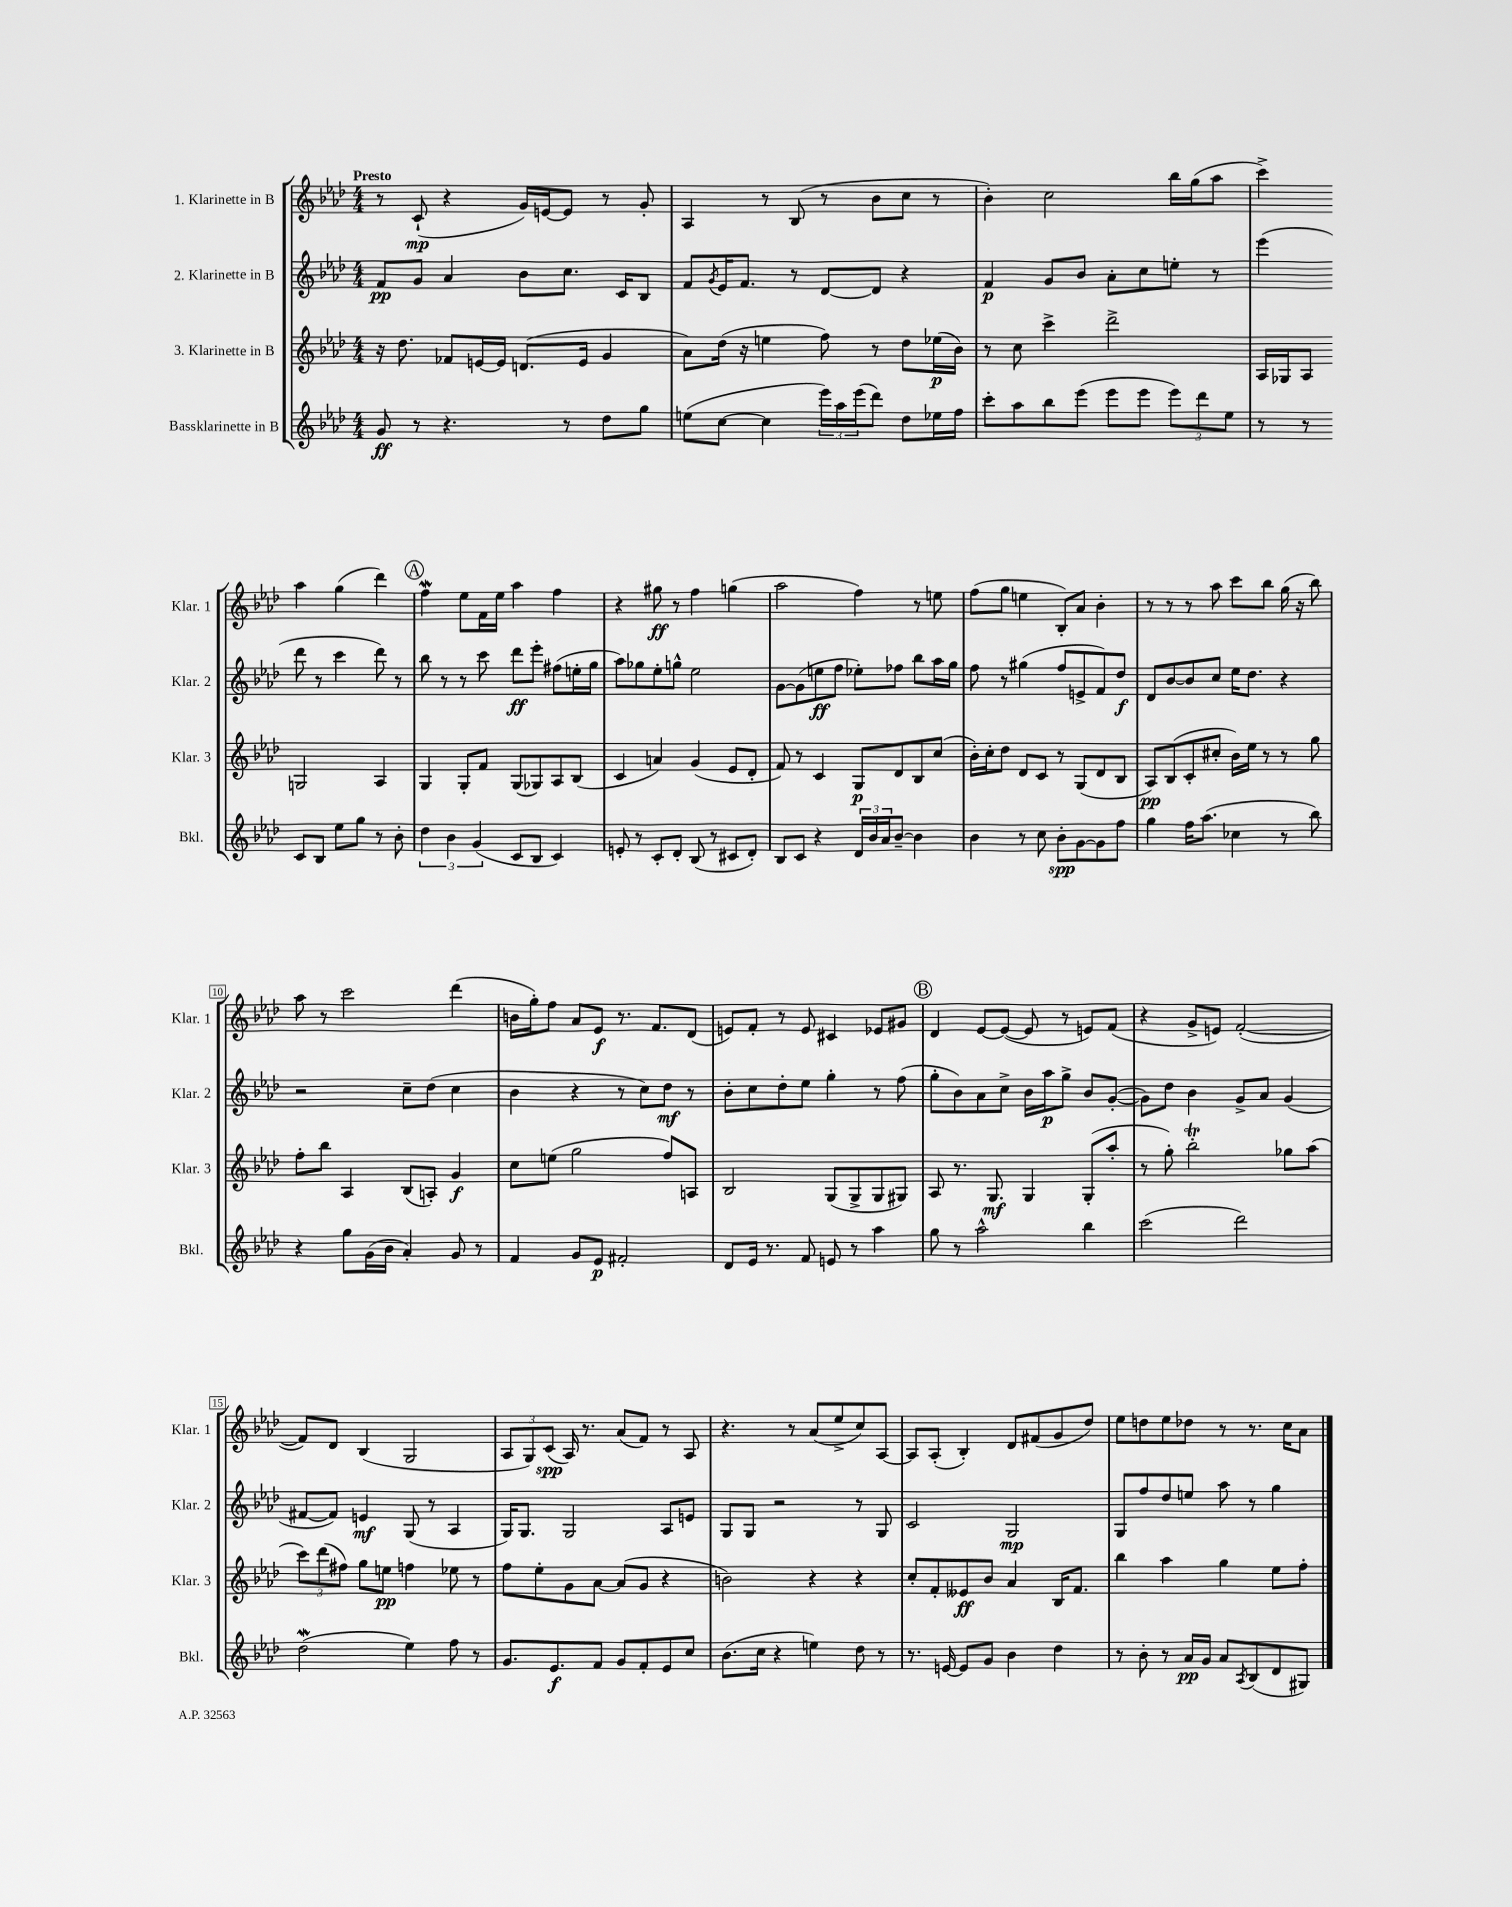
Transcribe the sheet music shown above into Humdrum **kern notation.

**kern	**kern	**kern	**kern
*staff4	*staff3	*staff2	*staff1
*clefG2	*clefG2	*clefG2	*clefG2
*k[b-e-a-d-]	*k[b-e-a-d-]	*k[b-e-a-d-]	*k[b-e-a-d-]
*M4/4	*M4/4	*M4/4	*M4/4
8g	16r	8f	8r
.	8.dd-	.	.
8r	.	8g	(8c`
4.r	8f-	4a-	4r
.	[16e	.	.
.	16e]	.	.
.	(8.d	8b-	16g)
.	.	.	[16e
8r	.	8.cc	8e]
.	16e	.	.
8dd-	4g	.	8r
.	.	16c	.
8gg	.	8B-	8g'
=	=	=	=
(8ee	8a-)	8f	4A-
.	.	8qg	.
[8cc	(16dd-	16e-	.
.	16r	8.f	.
4cc]	4ee	.	8r
.	.	8r	(8B-
24eee-)	8ff)	[8d-	8r
24aa-	.	.	.
(24eee-	.	.	.
8ddd-)	8r	8d-]	8b-
8dd-	8dd-	4r	8cc
16ee-	(16ee-	.	8r
16ff	16b-)	.	.
=	=	=	=
8ccc'	8r	4f	4b-')
8aa-	8cc	.	.
8bb-	4ccc^	8g	2cc
(8eee-	.	8b-	.
8eee-	2ddd-^	8a-'	.
8eee-	.	8cc	.
12eee-)	.	8ee'	16bb-
.	.	.	(16gg
12ddd-	.	.	.
.	.	8r	8aa-
12ee-	.	.	.
=	=	=	=
8r	16A-	(4eee-	4ccc^)
.	16G-	.	.
8r	8A-	.	.
8c	2G	8ddd-	4aa-
8B-	.	8r	.
8ee-	.	4ccc	(4gg
8gg	.	.	.
8r	4A-	8ddd-)	4ddd-)
8b-'	.	8r	.
=	=	=	=
6dd-	4G	8bb-	4ff
.	.	8r	.
6b-	.	.	.
.	8G'	8r	8ee-
(6g	.	.	.
.	8f	8ccc	16f
.	.	.	16ee-
8c	(8G	8ddd-	4aa-
8B-	8G-)	8eee-'	.
4c)	8A-	(8ff#	4ff
.	(8B-	16ee'	.
.	.	16gg	.
=	=	=	=
8e'	4c	8aa-)	4r
8r	.	8gg-	.
8c'	4a)	8ee-'	8gg#
8d-'	.	8gg^^	8r
(8B-	(4g	2ee-	4ff
8r	.	.	.
8c#	8e-	.	(4gg
8d-')	8d-'	.	.
=	=	=	=
8B-	8f)	[8g	2aa-
8c	8r	(8g]	.
4r	4c	8ee	.
.	.	8ff	.
24d-	8G	8ee-')	4ff)
24b-	.	.	.
24a-	.	.	.
[8b-~	8d-	8ff-	.
4b-]	8B-	8bb-	8r
.	(8cc	16aa-	8ee
.	.	16gg	.
=	=	=	=
4b-	16b-')	8ff	(8ff
.	16cc'	.	.
.	8dd-	8r	8gg
8r	8d-	(4gg#	4ee
8cc	8c	.	.
8b-'	8r	8ff	8B-')
[8g	(8G	8e^	8a-
8g]	8d-	8f)	4b-'
8ff	8B-	8dd-	.
=	=	=	=
4gg	8A-)	8d-	8r
.	(8B-	[8b-	8r
16ff	8c'	8b-]	8r
(8.aa-	.	.	.
.	8cc#'	8cc	8aa-
4cc-	16b-)	16ee-	8ccc
.	16ee-	8.dd-	.
.	8r	.	8bb-
8r	8r	4r	(16gg
.	.	.	16r
8bb-)	8gg	.	8bb-)
=	=	=	=
4r	8ff'	2r	8aa-
.	8bb-	.	8r
8gg	4A-	.	2ccc
(16g	.	.	.
16b-	.	.	.
4a-')	(8B-	8cc~	.
.	8A')	(8dd-	.
8g	4g	4cc	(4ddd-
8r	.	.	.
=	=	=	=
4f	8cc	4b-	16b
.	.	.	16gg')
.	(8ee	.	8ff
8g	2gg	4r	8a-
8e-	.	.	8e-
2f#'	.	8r	8.r
.	.	8cc)	.
.	.	.	8.f
.	8ff)	8dd-	.
.	8A	8r	(8d-
=	=	=	=
8d-	2B-	8b-'	8e)
16e-	.	8cc	8f'
8.r	.	.	.
.	.	8dd-'	8r
8f	.	8ee-	8e
8e	(8G	4gg'	4c#
8r	8G^	.	.
4aa-	8G	8r	8e-
.	8G#)	(8ff	8g#
=	=	=	=
8gg	8A-	8gg'	4d-
8r	8.r	8b-)	.
2aa-^^	.	8a-	[8e-
.	8.G	.	.
.	.	8cc^	(8e-_
.	4G	16b-	8e-]
.	.	16aa-	.
.	.	8gg^	8r
4bb-	(8G'	8b-	8e)
.	8aa-'	([8g'	(8f
=	=	=	=
(2ccc	8r	8g])	4r
.	8gg')	8dd-	.
.	2bb-'	4b-	8g^
.	.	.	8e)
2ddd-)	.	8g^	([2f'
.	.	8a-	.
.	8gg-	(4g	.
.	(8aa-	.	.
=	=	=	=
(2dd-	12ccc)	[8f#	8f])
.	(12ddd-	.	.
.	.	8f#])	8d-
.	12ff#)	.	.
.	8gg	4e	(4B-
.	8ee	.	.
4ee-)	4ff	(8G	2G
.	.	8r	.
8ff	8ee-	4A-	.
8r	8r	.	.
=	=	=	=
8.g	8ff	16G)	12A-
.	.	8.G	.
.	.	.	12G)
.	8ee-'	.	.
.	.	.	(12c
8.e-	.	.	.
.	8g	2G	16A-)
.	.	.	8.r
8f	[8a-	.	.
8g	(8a-]	.	(8a-
8f'	8g	.	8f)
8e-	4r	8A-	8r
8cc	.	8e	8A-
=	=	=	=
(8.b-	2b)	8G	4.r
.	.	8G	.
16cc	.	.	.
4r	.	2r	.
.	.	.	8r
4ee)	4r	.	(8a-
.	.	.	8ee-^
8dd-	4r	8r	8cc)
8r	.	8G	[8A-
=	=	=	=
8.r	8cc'	2c	8A-]
.	8f'	.	(8A-'
[16e	.	.	.
8e]	8e--	.	4B-')
8g	8b-	.	.
4b-	4a-	2G	8d-
.	.	.	(8f#
4dd-	16B-	.	8g
.	8.f	.	.
.	.	.	8dd-)
=	=	=	=
8r	4bb-	8G	8ee-
8b-'	.	8ff	8dd
8r	4aa-	8dd-	8ee-
16a-	.	8ee	8dd-
16g	.	.	.
8a-	4gg	8aa-	8r
8qA-	.	.	.
(8B-	.	8r	8.r
8d-	8ee-	4gg	.
.	.	.	16cc
8G#)	8ff'	.	8a-
==	==	==	==
*-	*-	*-	*-
